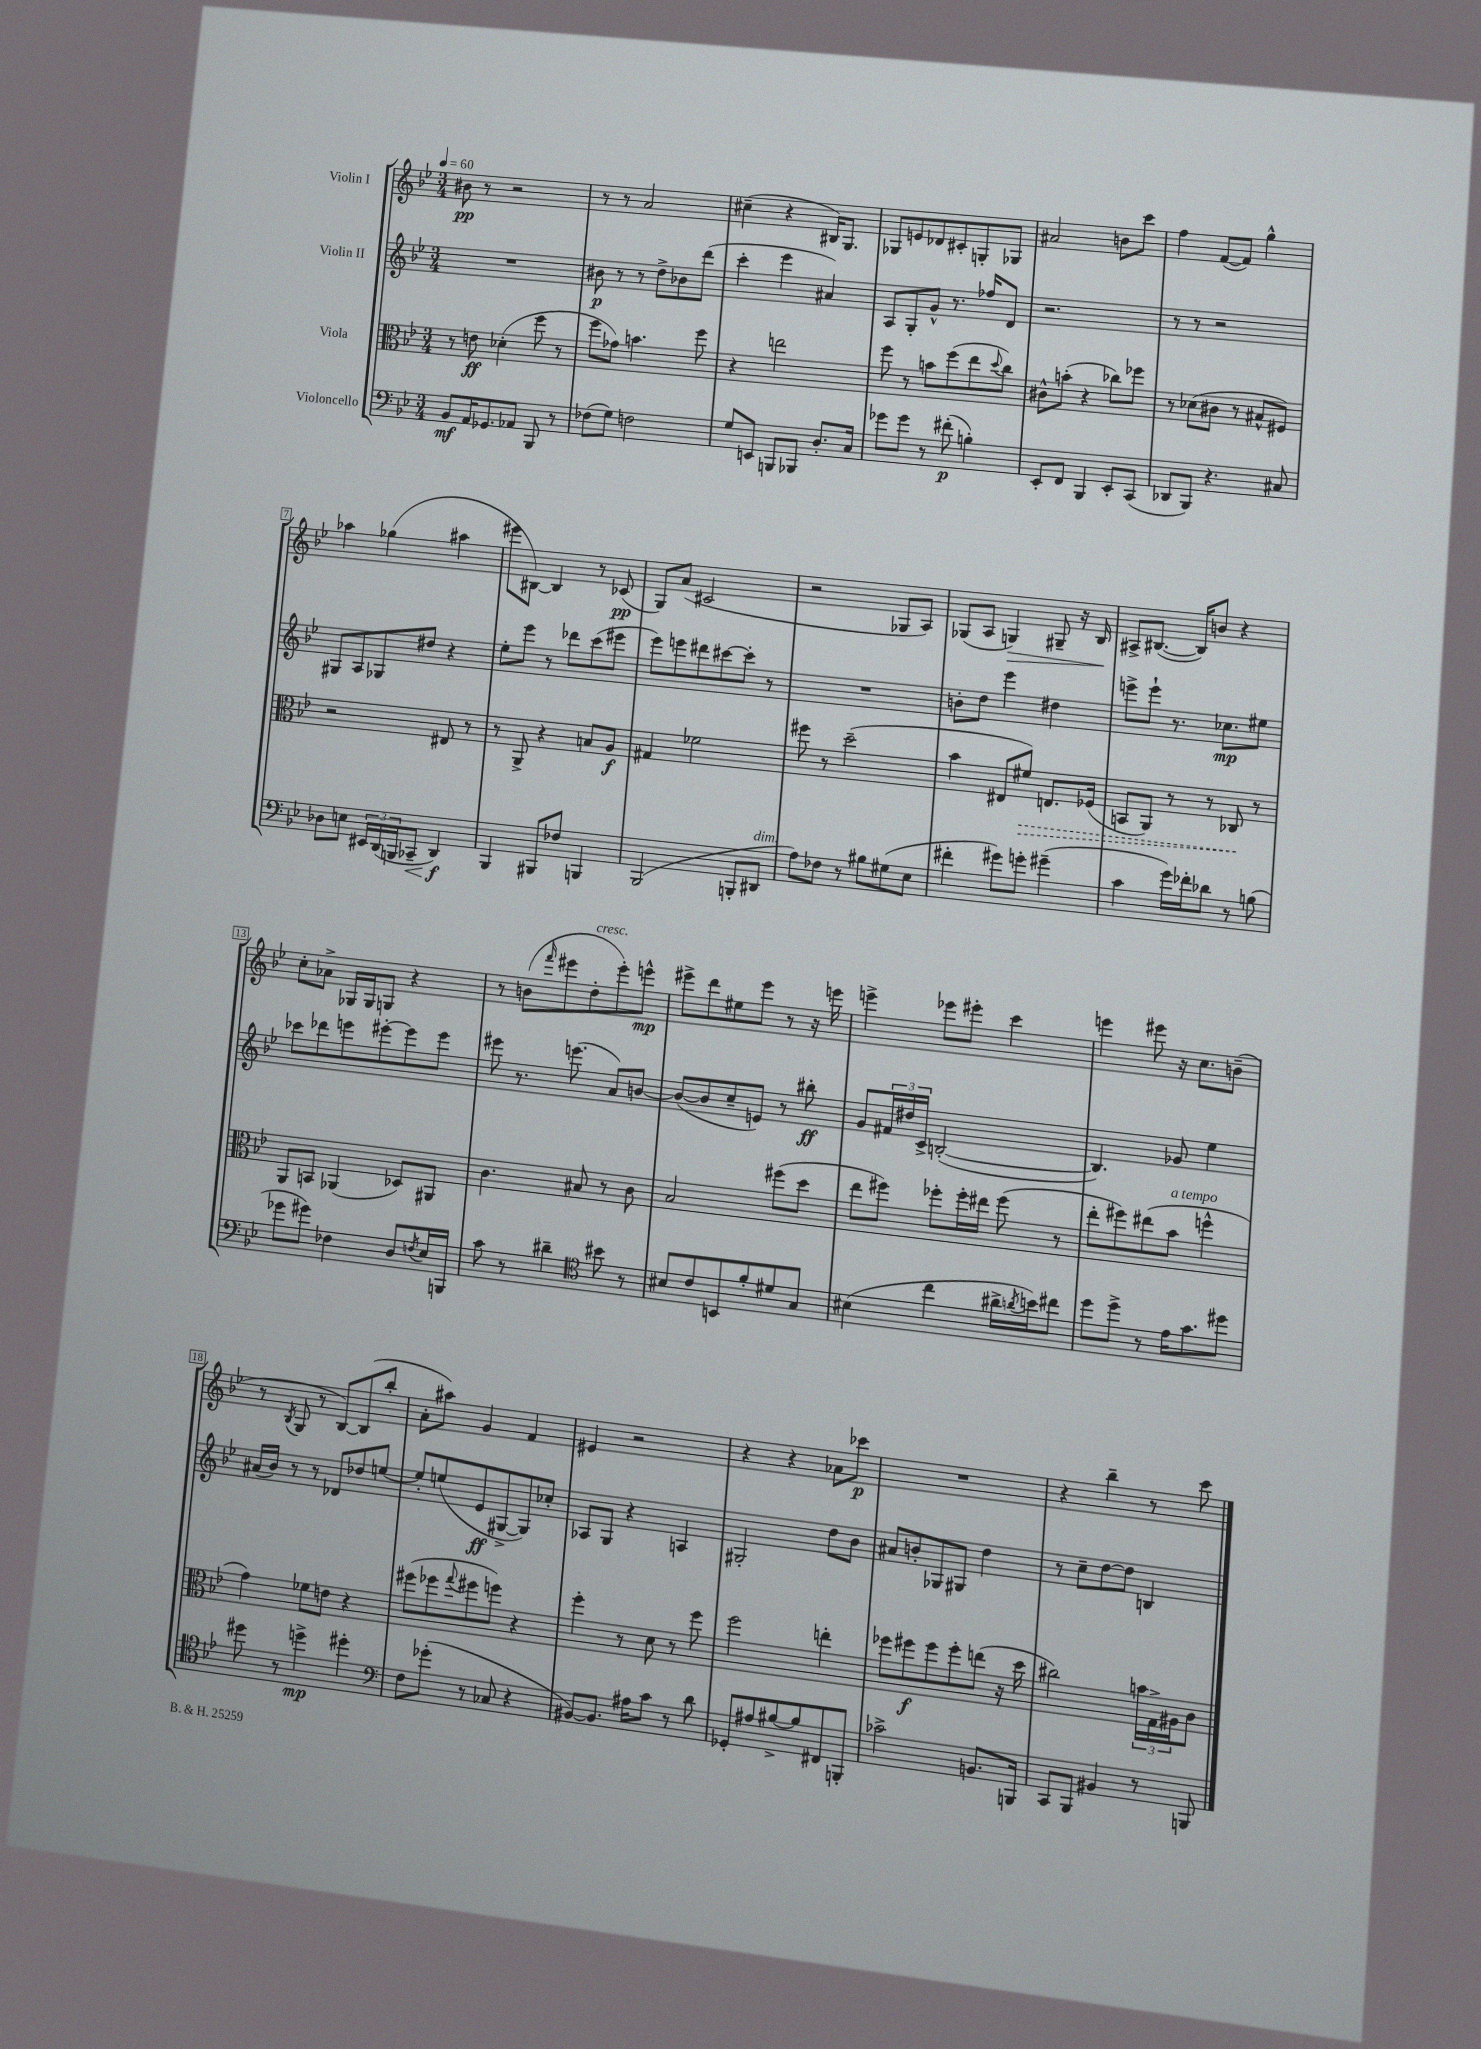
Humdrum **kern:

**kern	**kern	**kern	**kern
*staff4	*staff3	*staff2	*staff1
*clefF4	*clefC3	*clefG2	*clefG2
*k[b-e-]	*k[b-e-]	*k[b-e-]	*k[b-e-]
*M3/4	*M3/4	*M3/4	*M3/4
*MM60	*MM60	*MM60	*MM60
8BB-/L	8r	2.r	8b#\
16AA/K	8e\	.	8r
8.GG-/	.	.	.
.	(4d-'\	.	2r
8AA-/J	.	.	.
8BBB-/	8ff\	.	.
8r	8r	.	.
=	=	=	=
(8F-\L	8ff\L	8b#\	8r
8G\J)	8g-\J)	8r	8r
2F\	4.b\	8r	2a/
.	.	8dd^\L	.
.	.	8b-\	.
.	8ff\	(8ddd\J	.
=	=	=	=
8G/L	4r	4ccc'\	(4cc#~\
8EE/J	.	.	.
8BBB/L	2ee\	4eee-\	4r
8BBB-/J	.	.	.
8.D'/L	.	4a#/)	16B#/LK)
.	.	.	8.G/J
16C/Jk	.	.	.
=	=	=	=
8g-\L	8ff\	8A/L	8G-/L
8g-\J	8r	8G'/	8e/
8r	8b\L	8g^^/J	8d-/
(8f#'\	(8ff\	8.r	8c#'/
4B'\)	8ee-\	.	8G'/
.	.	16ff-/LK	.
.	8qqdd/	.	.
.	8cc\J)	8d/J	8G-/J
=	=	=	=
8EE-'/L	8c#^^\L	2.r	2a#/
8FF/J	(8b'\J	.	.
4BBB-/	4r	.	.
8EE-'/L	8cc-\L)	.	8b\L
(8CC/J	8ff-\J	.	8ccc\J
=	=	=	=
8DD-/L	8r	8r	4ff\
8BBB-/J)	(8d-\L	8r	.
4.r	8c#\J	2r	([8f/L
.	8r	.	8f/]J)
.	8B#^^/L	.	4gg^^\
8C#/	8F#/J)	.	.
=	=	=	=
8D-\L	2r	8G#/L	4aa-\
8E\J	.	8A/	.
24EE#/LL	.	8G-/	(4gg-\
(24DD/	.	.	.
24BBB/J	.	.	.
8CC-~/J	.	8dd#/J	.
4DD/)	8E#/	4r	4aa#\
.	8r	.	.
=	=	=	=
4BBB-/	8r	8ee-'\L	8eee#\L
.	8AA^/	8eee-\J	[8B#\J)
8BBB#/L	4r	8r	4B#/]
8F-/J	.	8ddd-\L	.
4BBB/	8B/L	(8ccc\	8r
.	8A/J	8eee#\J	(8c-/
=	=	=	=
(2BBB-/	4G#/	8eee-\L)	8G/L)
.	.	8eee\	(8a/J
.	2f-\	8ddd#\	2c#/
.	.	[8ccc#\	.
8BBB'/L	.	8ccc#'\]J	.
8DD#/J	.	8r	.
=	=	=	=
8A\L)	8ff#\	2.r	2r
8F-\J	8r	.	.
8r	(2dd~\	.	.
8B#\L	.	.	.
(8G#\	.	.	8G-/L
8E-\J	.	.	8A/J)
=	=	=	=
4f#'\	4b-\	8b'\L	(8G-/L
.	.	8dd\J	8A/J
8g#\L)	8E#/L	4eee-\	4G/)
8g'\J	8f#/J)	.	.
(4g#~\	8.E/L	4dd#\	8G#~/
.	.	.	16r
.	(16F-/Jk	.	16B-/
=	=	=	=
4c\	8BB/L	8eee^\L	8A#^/L
.	8AA/J)	8eee`\J	([8.B#/J
16g\LL)	8r	8.r	.
16f-'\J	.	.	16B#/]LK)
8d-\J	8r	.	8b/J
.	.	8.cc-\L	.
8r	8C-/	.	4r
(8B\	8r	8ee#\J	.
=	=	=	=
8g-\L	8AA/L	8ccc-\L	8cc'\L
8g#\J)	8BB/J	8ddd-\	8a-^\J
4F-\	(4AA-/	8eee\	16G-/LL
.	.	.	16G-/J
.	.	[8eee#'\	8G/J
8D/L	8D-/L)	8eee#\]	4r
8qF/	.	.	.
16E-/L	8AA#/J	8eee#\J	.
16BBB/JJ	.	.	.
=	=	=	=
8c\	4.c\	8eee#\	8r
8r	.	8.r	(8b\L
.	.	.	16qqfff/
4d#~\	.	.	8eee#\
.	.	(8.eee\	.
.	8B#/	.	8dd'\
*clefC4	*	*	*
8b#\	8r	8a/L)	8eee#'\)
8r	8c\	[8b/J	8eee^^\J
=	=	=	=
8B#/L	2B-/	(8b/_L	8eee#^\L
8c/	.	8b/]	8ddd\
8BB/	.	8cc~/	8ee#\
8f'/	.	8e/J)	8eee#\J
8d#/	(8ff#\L	8r	8r
8G/J	8dd\J	8bb#'\	16r
.	.	.	16eee\
=	=	=	=
(4B#\	8ee-\L	8g/L	4eee^\
.	8ff#\J)	24f#/L	.
.	.	24dd#/	.
.	.	24c^/JJ	.
4cc\	8ff-'\L	([2B'/	8eee-\L
.	16ff-'\L	.	8eee#'\J
.	16ee#\JJ	.	.
16a#^\LL	(8ff-\	.	4ccc\
8qa/	.	.	.
16b\J)	.	.	.
8cc#\J	8r	.	.
=	=	=	=
8dd\L	8ee-'\L	4.B/])	4eee\
8dd^\J	8ff#\)	.	.
8r	(8ee#\	.	8eee#\
16e-\LK	8b-\J	8g-/	16r
8.g\	.	.	8.cc\L
.	4ff^^\	4ee-\	.
8dd#\J	.	.	(8b~\J
=	=	=	=
8dd#\	4g\)	(16a#/LL	8r
.	.	16b-/JJ)	.
.	.	.	8qB-/
8r	.	8r	8G/
4dd^\	8f-\L	8r	8r
.	8e\J	8d-/L	[8B-/L)
4dd#'\	4r	8dd-/	(8B-/]
.	.	[8ee/J	8bb-'/J
=	=	=	=
*clefF4	*	*	*
8F\L	(8ff#\L	8ee'/]L	8a'\L
(8g-'\J	8ff-\	(8ee/	8aa#\J)
.	8qqgg/	.	.
8r	8ff#\	8e-/	4g/
8C-/	8ff\J)	[8G#^/	.
4r	4r	8G#/])	4f/
.	.	8cc-'/J	.
=	=	=	=
[8BB#/L)	4ff'\	8A-/L	4e#/
8.BB#/]J	.	8G/J	.
.	8r	4r	2r
16A#\LK	.	.	.
8c\J	8d\	.	.
8r	8r	4A/	.
8d\	8ff\	.	.
=	=	=	=
8GG-'/L	2ff\	2G#'/	4r
8A#/	.	.	.
[8B#^/	.	.	4r
8B#/]	.	.	.
8FF#/	4ee'\	8dd\L	8a-\L
8BBB'/J	.	8b-\J	8ccc-\J
=	=	=	=
2c-^\	8ff-\L	8a#/L	2.r
.	8ff#\	8b'/	.
.	8ff#\	8G-/	.
.	8ff#'\	8G#/J	.
8.BB/L	(8ee\J	4dd\	.
.	16r	.	.
16BBB/Jk	16dd\	.	.
=	=	=	=
8CC/L	2cc#\)	8r	4r
8BBB-/J	.	8cc~\L	.
4BB#/	.	[8dd\	4bb-~\
.	.	8dd\]J	.
8r	24b\LL	4B/	8r
.	24G^\	.	.
.	24A#\J	.	.
8BBB/	8c\J	.	8ccc\
==	==	==	==
*-	*-	*-	*-
